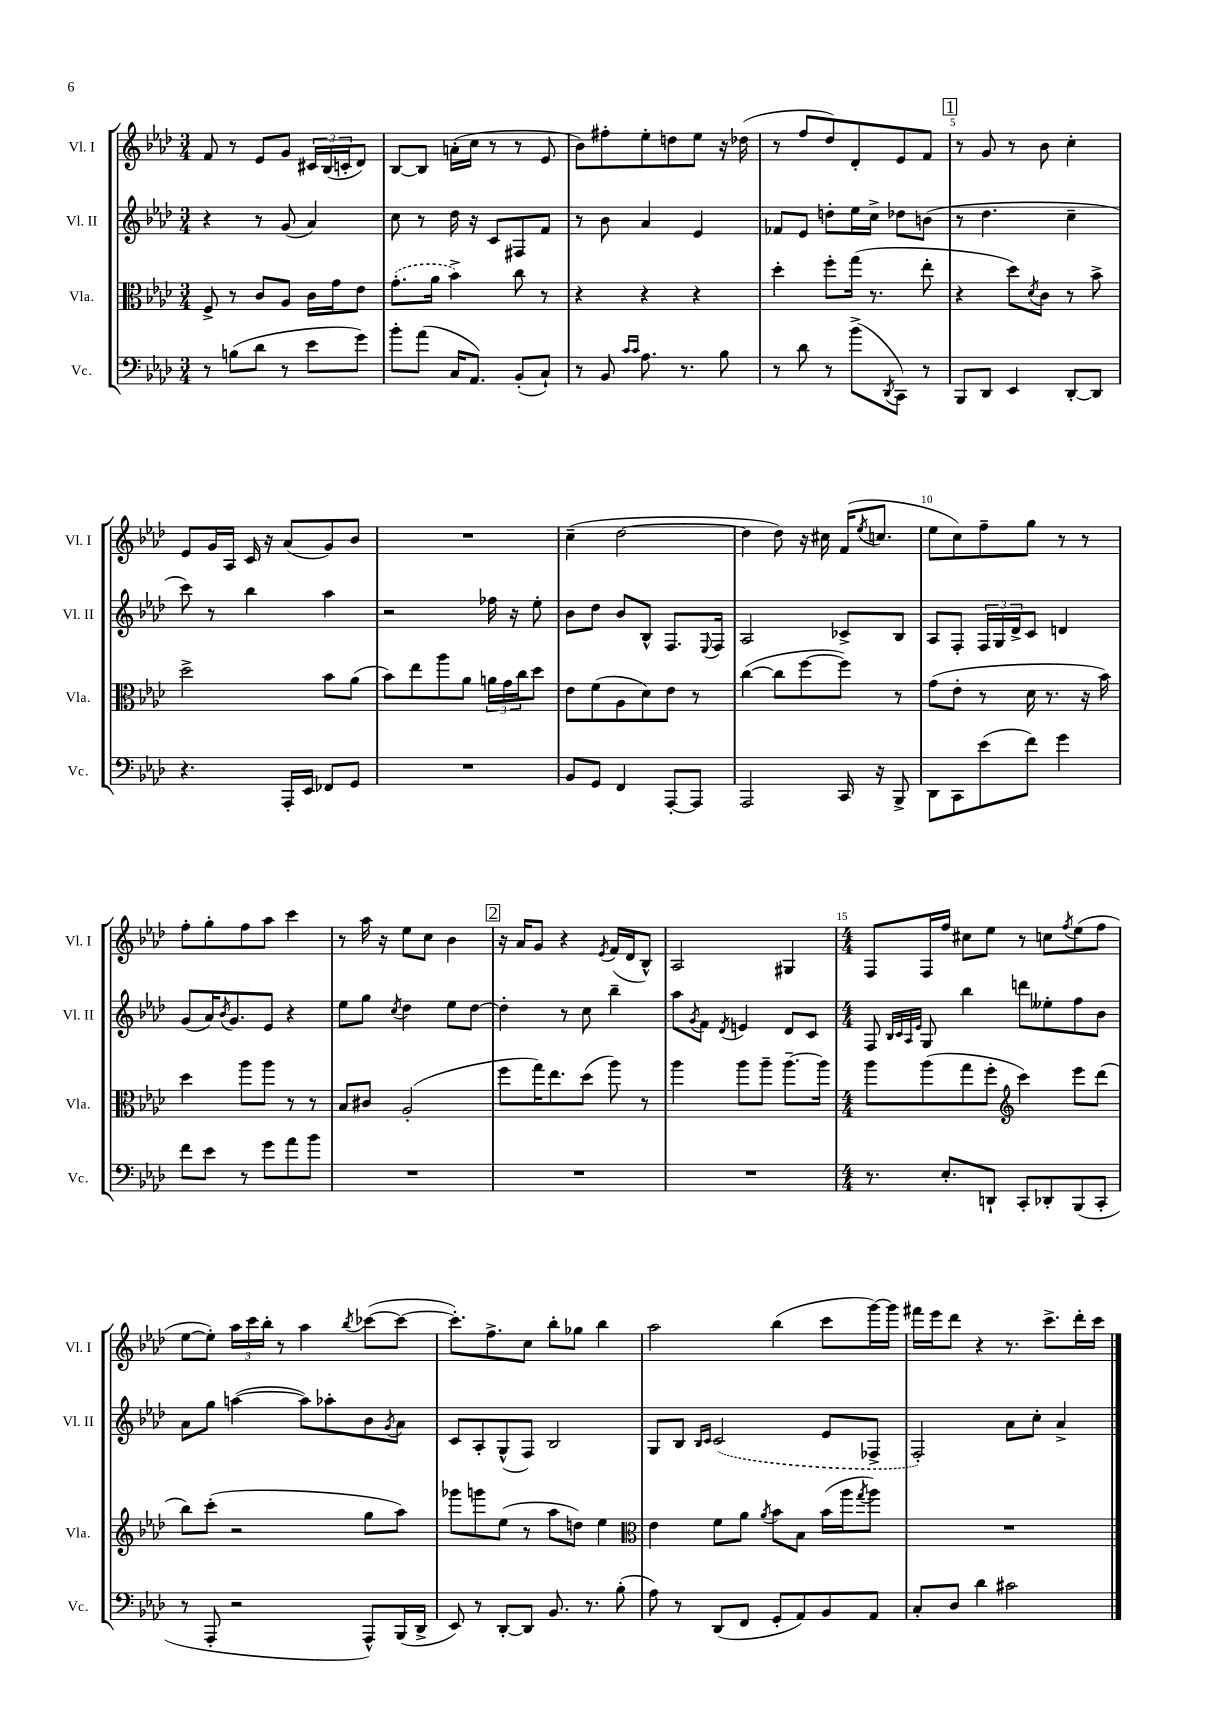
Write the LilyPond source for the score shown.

<<
\new StaffGroup <<
\new Staff = "s0" \with { instrumentName = "Vl. I" shortInstrumentName = "Vl. I" } {
    \clef treble \key aes \major \numericTimeSignature \time 3/4
    f'8 r8 ees'8 g'8 \tuplet 3/2 { cis'16 bes16( c'16-. } des'8) |
    bes8~ bes8 a'16-.( c''16 r8 r8 ees'8 |
    bes'8) fis''8-. ees''8-. d''8 ees''8 r16 des''16( |
    r8 f''8 des''8) des'8-. ees'8 f'8 |
    \mark \markup { \box "1" } r8 g'8 r8 bes'8 c''4-. |
    ees'8 g'16 aes16 c'16 r16 aes'8( g'8) bes'8 |
    R2. |
    c''4--( des''2~ |
    des''4 des''8) r16 cis''16 f'16( \acciaccatura { ees''8 } c''8. |
    ees''8 c''8) f''8-- g''8 r8 r8 |
    f''8-. g''8-. f''8 aes''8 c'''4 |
    r8 aes''16 r16 ees''8 c''8 bes'4 |
    \mark \markup { \box "2" } r16 aes'16 g'8 r4 \acciaccatura { ees'8 } f'16( des'16 bes8-^) |
    aes2 gis4 |
    \numericTimeSignature \time 4/4 f8 f16 f''16 cis''8 ees''8 r8 c''8 \acciaccatura { f''8 } ees''8( f''8 |
    ees''8~ ees''8-.) \tuplet 3/2 { aes''16 c'''16 bes''16-. } r8 aes''4 \acciaccatura { bes''8 } ces'''8~( ces'''8~ |
    ces'''8.-.) f''8.-> c''8 bes''8-. ges''8 bes''4 |
    aes''2 bes''4( c'''8 g'''16~) g'''16 |
    fis'''16 ees'''16 des'''8 r4 r8. c'''8.-> des'''16-. c'''16 \bar "|." |
}
\new Staff = "s1" \with { instrumentName = "Vl. II" shortInstrumentName = "Vl. II" } {
    \clef treble \key aes \major \numericTimeSignature \time 3/4
    r4 r8 g'8( aes'4) |
    c''8 r8 des''16 r16 c'8 fis8 f'8 |
    r8 bes'8 aes'4 ees'4 |
    fes'8 ees'8 d''8-. ees''16 c''16-> des''8 b'8( |
    \mark \markup { \box "1" } r8 des''4. c''4-- |
    c'''8) r8 bes''4 aes''4 |
    r2 fes''16 r16 ees''8-. |
    bes'8 des''8 bes'8 bes8-^ f8. \appoggiatura { ees8 } f16 |
    aes2 ces'8-> bes8 |
    aes8 f8-. \tuplet 3/2 { f16 g16 des'16-> } c'8 d'4 |
    g'8( aes'16) \acciaccatura { bes'8 } g'8. ees'8 r4 |
    ees''8 g''8 \acciaccatura { c''8 } des''4 ees''8 des''8~ |
    \mark \markup { \box "2" } des''4-. r8 c''8 bes''4-- |
    aes''8 \acciaccatura { g'8 } f'8 \acciaccatura { des'8 } e'4 des'8 c'8 |
    \numericTimeSignature \time 4/4 f8 \grace { bes32 c'32 aes32 ees'32 } g8 bes''4 d'''8 eeses''8-. f''8 bes'8 |
    aes'8 g''8 a''4~( a''8) aes''8-. bes'8 \acciaccatura { g'8 } aes'8 |
    c'8 aes8-. g8-^( f8) bes2 |
    g8 bes8 \grace { bes16 c'16 } \once \slurDashed c'2( ees'8 fes8-> |
    f2-.) aes'8 c''8-. aes'4-> \bar "|." |
}
\new Staff = "s2" \with { instrumentName = "Vla." shortInstrumentName = "Vla." } {
    \clef alto \key aes \major \numericTimeSignature \time 3/4
    f8-> r8 c'8 aes8 c'16 g'16 ees'8 |
    \once \slurDashed g'8.-.( aes'16 bes'4->) c''8 r8 |
    r4 r4 r4 |
    des''4-. f''8-. g''16( r8. ees''8-. |
    \mark \markup { \box "1" } r4 des''8) \acciaccatura { des'8 } c'8 r8 bes'8-> |
    des''2-> bes'8 aes'8( |
    bes'8) ees''8 aes''8 aes'8 \tuplet 3/2 { a'16 g'16 c''16 } des''8 |
    ees'8 f'8( aes8 des'8) ees'8 r8 |
    c''4~( c''8 f''8~ f''8) r8 |
    g'8( ees'8-. r8 des'16 r8. r16 bes'16) |
    des''4 aes''8 aes''8 r8 r8 |
    bes8 cis'8 aes2-.( |
    \mark \markup { \box "2" } f''8 g''16) ees''8. des''8( aes''8) r8 |
    aes''4 aes''8 aes''8-- aes''8.~-- aes''16 |
    \numericTimeSignature \time 4/4 aes''8 aes''8( g''8 f''8-. \clef treble c'''4) ees'''8 des'''8( |
    bes''8) c'''8-.( r2 g''8 aes''8) |
    ges'''8 g'''8 ees''8( r8 aes''8 d''8) ees''4 |
    \clef alto ees'4 f'8 aes'8 \acciaccatura { aes'8 } bes'8 bes8 bes'16( aes''16 \acciaccatura { g''8 } aes''8) |
    R1 \bar "|." |
}
\new Staff = "s3" \with { instrumentName = "Vc." shortInstrumentName = "Vc." } {
    \clef bass \key aes \major \numericTimeSignature \time 3/4
    r8 b8( des'8 r8 ees'8 g'8) |
    bes'8-. aes'8( c16 aes,8.) bes,8-.( c8-!) |
    r8 bes,8 \grace { c'16 c'16 } aes8. r8. bes8 |
    r8 des'8 r8 bes'8->( \acciaccatura { des,8 } c,8) r8 |
    \mark \markup { \box "1" } bes,,8 des,8 ees,4 des,8~-. des,8 |
    r4. aes,,16-. ees,16 fes,8 g,8 |
    R2. |
    bes,8 g,8 f,4 aes,,8~-. aes,,8 |
    aes,,2 c,16 r16 bes,,8-> |
    des,8 c,8 ees'8( f'8) g'4 |
    f'8 ees'8 r8 g'8 aes'8 bes'8 |
    R2. |
    \mark \markup { \box "2" } R2. |
    R2. |
    \numericTimeSignature \time 4/4 r8. ees8.-. d,8-! c,8-. des,8-. bes,,8( c,8-. |
    r8 aes,,8-. r2 aes,,8-^) bes,,16( des,16-> |
    ees,8) r8 des,8~-. des,8 bes,8. r8. bes8-.( |
    aes8) r8 des,8( f,8 g,8-. aes,8) bes,8 aes,8 |
    c8-. des8 des'4 cis'2 \bar "|." |
}
>>
>>
\layout { \context { \Score \override BarNumber.break-visibility = ##(#f #t #t) barNumberVisibility = #(every-nth-bar-number-visible 5) } }
